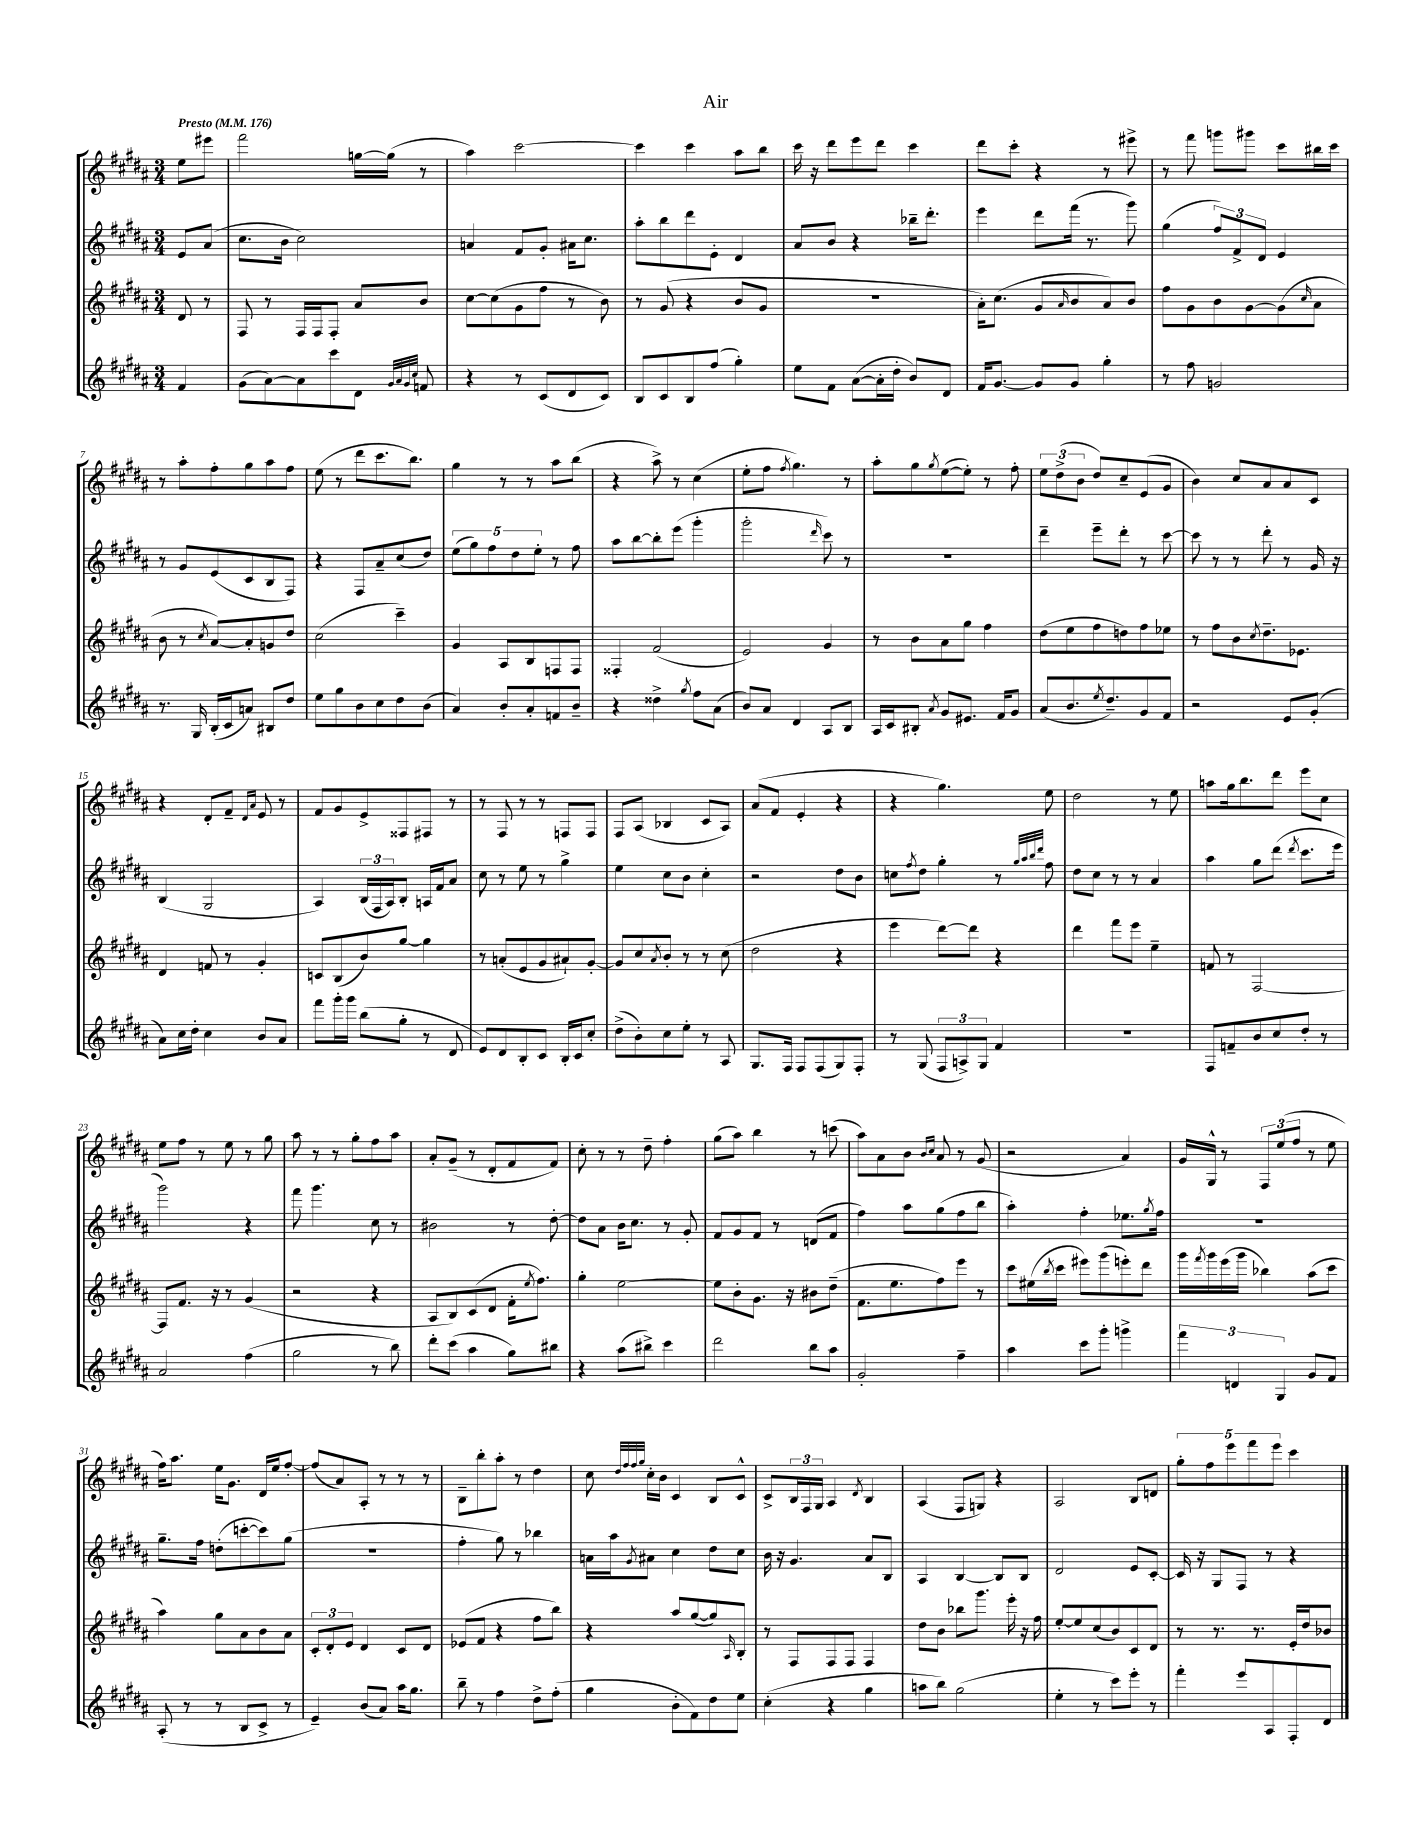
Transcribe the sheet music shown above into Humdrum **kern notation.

**kern	**kern	**kern	**kern
*staff4	*staff3	*staff2	*staff1
*clefG2	*clefG2	*clefG2	*clefG2
*k[f#c#g#d#a#]	*k[f#c#g#d#a#]	*k[f#c#g#d#a#]	*k[f#c#g#d#a#]
*M3/4	*M3/4	*M3/4	*M3/4
*MM176	*MM176	*MM176	*MM176
4f#	8d#	8e	8ee
.	8r	(8a#	8eee#
=	=	=	=
(8g#	8F#	8.cc#	2fff#
[8a#)	8r	.	.
.	.	16b	.
8a#]	16F#	2cc#)	.
.	16F#	.	.
8ccc#	8F#'	.	.
8d#	8a#	.	[16gg
.	.	.	(16gg]
32qqg#	.	.	.
32qqa#	.	.	.
32qqg#	.	.	.
32qqcc#	.	.	.
8f	8b	.	8r
=	=	=	=
4r	[8cc#	4a	4aa#)
.	(8cc#]	.	.
8r	8g#	8f#	[2ccc#
(8c#	8ff#	8g#'	.
8d#	8r	16a#	.
.	.	8.cc#	.
8c#)	8b)	.	.
=	=	=	=
8B	8r	8aa#'	4ccc#]
8c#	(8g#	8bb	.
8B	4r	8ddd#	4ccc#
(8ff#	.	8e'	.
4gg#')	8b	4d#	8aa#
.	8g#	.	8bb
=	=	=	=
8ee	2.r	8a#	16ccc#
.	.	.	16r
8f#	.	8b	8ddd#
([8a#	.	4r	8eee
16a#']	.	.	8ddd#
16dd#'	.	.	.
8b)	.	16bb-~	4ccc#
.	.	8.ddd#'	.
8d#	.	.	.
=	=	=	=
16f#	16a#')	4eee	8ddd#
[8.g#	(8.cc#	.	.
.	.	.	8ccc#'
8g#]	8g#	8ddd#	4r
.	16qqa#	.	.
8g#	8b	(16fff#	.
.	.	8.r	.
4gg#'	8a#)	.	8r
.	8b	8ggg#)	8eee#^
=	=	=	=
8r	8ff#	(4gg#	8r
8ff#	8g#	.	8fff#
2g	8b	12ff#)	8ggg
.	.	12f#^	.
.	[8g#	.	8ggg#
.	.	12d#	.
.	(8g#]	4e	8ccc#
.	16qqcc#	.	.
.	8a#	.	16bb#
.	.	.	16ccc#
=	=	=	=
8.r	8b	8r	8r
.	8r	8g#	8aa#'
16G#	.	.	.
.	8qcc#	.	.
(16B'	[8a#)	(8e	8ff#'
16c#	.	.	.
8a)	8a#']	8c#	8gg#
8B#	8g	8B	8aa#
8dd#	8dd#	8F#)	8ff#
=	=	=	=
8ee	(2cc#	4r	(8ee
8gg#	.	.	8r
8b	.	8F#	8ddd#
8cc#	.	8a#~	8.ccc#
8dd#	4ccc#~)	(8cc#	.
.	.	.	8.bb)
(8b	.	8dd#)	.
=	=	=	=
4a#)	4g#	(10ee	4gg#
.	.	10gg#)	.
.	.	10ff#	.
8b'	8A#	.	8r
.	.	10dd#	.
8a#'	8B	.	8r
.	.	10ee'	.
8f	8F	8r	8aa#
8b~	8F	8ff#	(8bb
=	=	=	=
4r	4F##'	8aa#	4r
.	.	[8bb	.
4dd##^	(2f#	8bb']	8aa#^)
.	.	(8eee	8r
8qgg#	.	.	.
8ff#	.	4ggg#'	(4cc#
(8a#	.	.	.
=	=	=	=
8b)	2e)	2ggg#'	8ee'
8a#	.	.	8ff#
.	.	.	8qff#
4d#	.	.	4.gg#)
.	.	16qqddd#	.
8A#	4g#	8ccc#)	.
8B	.	8r	8r
=	=	=	=
16A#	8r	2.r	8aa#'
16c#	.	.	.
8B#'	8b	.	8gg#
8qa#	.	.	8qgg#
8g#	8a#	.	([8ee
8.e#	8gg#	.	8ee'])
.	4ff#	.	8r
16f#	.	.	.
8g#	.	.	8ff#'
=	=	=	=
(8a#	(8dd#	4ddd#~	12ee
.	.	.	(12dd#^
8.b	8ee	.	.
.	.	.	12b
.	8ff#	8eee~	8dd#)
8qee	.	.	.
8.dd#~)	.	.	.
.	8dd)	8ddd#'	8cc#~
8g#	8ff#	8r	(8e
8f#	8ee-	[8ccc#	8g#
=	=	=	=
2r	8r	8ccc#]	4b)
.	8ff#	8r	.
.	8b	8r	8cc#
.	8qcc#	.	.
.	8.dd#~	8ddd#'	8a#
8e	.	8r	8a#
.	8.e-	.	.
(8g#'	.	16g#	8c#
.	.	16r	.
=	=	=	=
8a#)	4d#	(4B	4r
16cc#	.	.	.
16dd#'	.	.	.
4cc#	8f	2G#	8d#'
.	8r	.	8f#~
.	.	.	16qqd#
.	.	.	16qqa#
8b	4g#'	.	8e
8a#	.	.	8r
=	=	=	=
8fff#	8c	4A#)	8f#
16ggg#'	(8B	.	8g#
16ggg#	.	.	.
(8bb	8b)	(24B	8e^
.	.	24F#	.
.	.	24A#)	.
8gg#'	[8gg#	8B'	8F##
8r	4gg#]	16A	8F#
.	.	16f#	.
8d#	.	8a#	8r
=	=	=	=
8e)	8r	8cc#	8r
8d#	(8a'	8r	8F#
8B'	8e	8ee	8r
8c#	8g#	8r	8r
16B'	8a#`)	4gg#^	8F
16c#	.	.	.
8cc#'	[8g#'	.	8F
=	=	=	=
(8dd#^	8g#]	4ee	8F#
8b')	8cc#	.	(8A#
.	8qa#	.	.
8cc#	8b'	8cc#	4B-
8ee'	8r	8b	.
8r	8r	4cc#'	8c#
8A#	(8cc#	.	8A#)
=	=	=	=
8.G#	2dd#	2r	(8a#
.	.	.	8f#
16F#	.	.	.
8F#	.	.	4e'
(8F#	.	.	.
8G#)	4r	8dd#	4r
8F#'	.	8b	.
=	=	=	=
8r	4eee	8cc	4r
.	.	8qff#	.
(8G#	.	8dd#	.
12F#	[8ddd#)	4gg#'	4.gg#)
12A^)	.	.	.
.	8ddd#]	.	.
12G#	.	.	.
4f#	4r	8r	.
.	.	32qqgg#	.
.	.	32qqaa#	.
.	.	32qqbb	.
.	.	32qqddd#	.
.	.	8ff#	8ee
=	=	=	=
2.r	4ddd#	8dd#	2dd#
.	.	8cc#	.
.	8fff#	8r	.
.	8eee	8r	.
.	4ee~	4a#	8r
.	.	.	8ee
=	=	=	=
8F#	8f	4aa#	8aa
8f~	8r	.	16gg#
.	.	.	8.bb
8b	[2F#	8gg#	.
8cc#	.	(8ddd#	8ddd#
.	.	8qddd#	.
8dd#'	.	8.ccc#	8eee
8r	.	.	8cc#
.	.	16eee	.
=	=	=	=
2a#	8F#]	2ggg#)	8ee
.	8.f#	.	8ff#
.	.	.	8r
.	16r	.	.
.	8r	.	8ee
(4ff#	(4g#	4r	8r
.	.	.	8gg#
=	=	=	=
2gg#	2r	8fff#	8aa#
.	.	4.ggg#	8r
.	.	.	8r
.	.	.	8gg#'
8r	4r	8cc#	8ff#
8bb)	.	8r	8aa#
=	=	=	=
8ddd#'	8A#	2b#	8a#'
(8ccc#	8B)	.	(8g#~
4aa#	(8c#	.	8r
.	8d#	.	8d#'
8gg#)	16f#'	8r	8f#
.	8qee	.	.
.	8.ff#)	.	.
8bb#	.	[8dd#'	8f#)
=	=	=	=
4r	4gg#'	8dd#]	8cc#'
.	.	8a#	8r
(8aa#	[2ee	16b	8r
.	.	8.cc#	.
8bb#^)	.	.	8dd#~
4ccc#	.	8r	4ff#'
.	.	8g#'	.
=	=	=	=
2ddd#	8ee]	8f#	(8gg#
.	8b'	8g#	8aa#)
.	8.g#	8f#	4bb
.	.	8r	.
.	16r	.	.
8bb	8b#	(8d	8r
8aa#	(8dd#~	8f#	(8ccc
=	=	=	=
2g#'	8.f#	4ff#)	8aa#)
.	.	.	8a#
.	8.ee	.	.
.	.	8aa#	8b
.	.	.	16qqb
.	.	.	16qqcc#
.	8ff#)	(8gg#	8a#
4ff#~	8eee	8ff#	8r
.	8r	8bb	(8g#
=	=	=	=
4aa#	8ccc#	4aa#')	2r
.	(16ee#	.	.
.	8qbb	.	.
.	16ccc#	.	.
8ccc#	8eee#)	4ff#'	.
8ggg#'	(8ggg#	.	.
4ggg^	8eee')	8.ee-	4a#)
.	8ddd#	.	.
.	.	8qgg#	.
.	.	16ff#	.
=	=	=	=
6fff#	16ggg#	2.r	16g#
.	8qfff#	.	.
.	16ggg#	.	16G#^^
.	(16eee	.	8r
6d	.	.	.
.	16ggg#	.	.
.	4bb-)	.	12F#
6G#	.	.	(12ee
.	.	.	12ff#
8g#	(8aa#	.	8r
8f#	8ccc#	.	8ee
=	=	=	=
(8A#'	4aa#)	8.gg#~	16ff#)
.	.	.	8.aa#
8r	.	.	.
.	.	16ff#	.
8r	8gg#	(8dd'	16ee
.	.	.	8.g#
8B	8a#	[8ccc'	.
8c#^	8b	8ccc])	16d#
.	.	.	16ee
8r	8a#	(8gg#	[8ff#'
=	=	=	=
4e~)	12c#'	2.r	(8ff#]
.	12d#'	.	.
.	.	.	8a#)
.	12e	.	.
(8b	4d#	.	8A#'
8a#)	.	.	8r
16aa#	8c#	.	8r
8.gg#	.	.	.
.	8d#	.	8r
=	=	=	=
8bb~	(8e-	4ff#'	8B~
8r	8f#	.	8bb'
4ff#	4r	8gg#)	8aa#'
.	.	8r	8r
8dd#^	8ff#	4bb-	4dd#
(8ff#'	8bb)	.	.
=	=	=	=
4gg#	4r	16a	8cc#
.	.	16aa#	.
.	.	.	32qqdd#
.	.	.	32qqff#
.	.	.	32qqff#
.	.	8qg#	32qqgg#
.	.	8a#	16cc#'
.	.	.	16b
8b'	8aa#	4cc#	4c#
8f#)	([8gg#	.	.
8dd#	8gg#])	8dd#	8B
.	16qqA#	.	.
8ee	8B'	8cc#	8c#^^
=	=	=	=
(4cc#'	8r	16b	8c#^
.	.	16r	.
.	8F#	4.g#	24B
.	.	.	24F#
.	.	.	24G#
4r	8F#	.	4A#
.	8F#	.	.
.	.	.	8qd#
4gg#	4F#	8a#	4B
.	.	8B	.
=	=	=	=
8aa	8dd#	4A#	(4A#
8bb)	8b	.	.
(2gg#	8bb-	[4B	8F#
.	8.ggg#	.	8G)
.	.	8B]	4r
.	16eee'	.	.
.	16r	8B	.
.	16ff#	.	.
=	=	=	=
4ee'	[8ee'	2d#	2A#
.	8ee]	.	.
8r	(8cc#	.	.
8ccc#)	8b)	.	.
8eee'	8c#	8e	8B
8r	8d#	[8c#'	8d
=	=	=	=
4fff#'	8r	16c#]	10gg#'
.	.	16r	.
.	.	.	10ff#
.	8.r	8G#	.
.	.	.	10eee
8eee	.	8F#	.
.	.	.	10fff#
.	8.r	.	.
8A#	.	8r	.
.	.	.	10eee
8F#'	16e'	4r	4ccc#
.	16dd#	.	.
8d#	8b-	.	.
==	==	==	==
*-	*-	*-	*-
